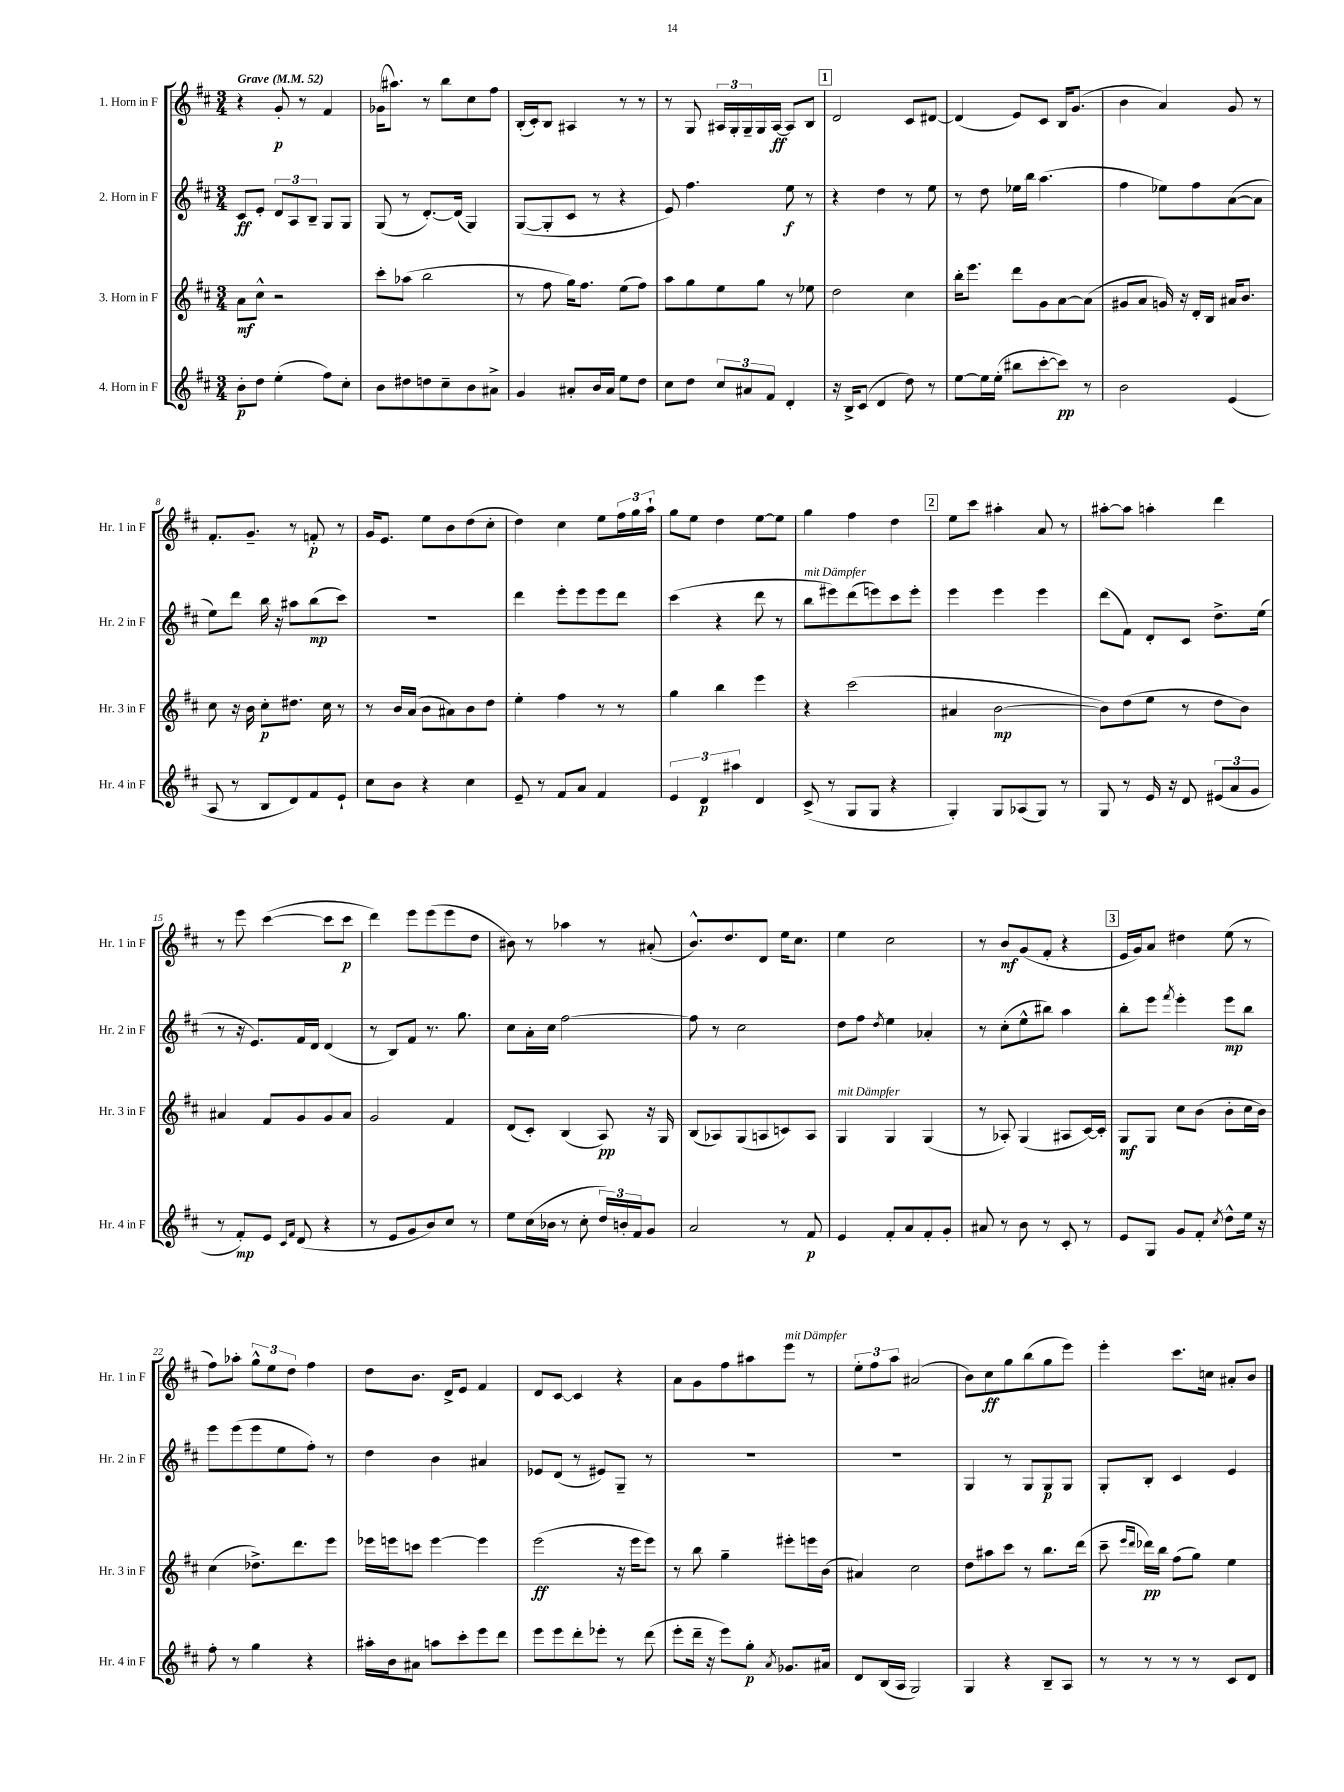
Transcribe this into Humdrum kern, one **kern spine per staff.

**kern	**kern	**kern	**kern
*staff4	*staff3	*staff2	*staff1
*clefG2	*clefG2	*clefG2	*clefG2
*k[f#c#]	*k[f#c#]	*k[f#c#]	*k[f#c#]
*M3/4	*M3/4	*M3/4	*M3/4
*MM52	*MM52	*MM52	*MM52
8b'\L	8a\L	8c#/L	4r
8dd\J	8cc#^^\J	8e'/J	.
(4ee'\	2r	12d/L	8g'/
.	.	12A/	.
.	.	.	8r
.	.	12B~/J	.
8ff#\L)	.	8G/L	4f#/
8cc#'\J	.	8G/J	.
=	=	=	=
8b\L	8ccc#'\L	(8G/	(16g-\LK
.	.	.	8.aa#\J)
8dd#\	(8aa-\J	8r	.
8dd\	2bb\	[8.d'/L)	8r
8cc#~\	.	.	8bb\L
.	.	(16d/]Jk	.
8b\	.	4G/)	8cc#\
8a#^\J	.	.	8ff#\J
=	=	=	=
4g/	8r	([8G/L	(16B'/LL
.	.	.	16c#'/J)
.	8ff#\	8G'/]	8B/J
8a#'/L	16gg\LK)	8c#/J	4A#/
.	8.ff#\J	.	.
16b/L	.	8r	.
16a#/JJ	.	.	.
8ee\L	(8ee\L	4r	8r
8dd\J	8ff#\J)	.	8r
=	=	=	=
8cc#\L	8aa\L	8e/)	8r
8dd\J	8gg\	4.ff#\	8G/
12cc#/L	8ee\	.	24A#/LL
.	.	.	24G'/
12a#/	.	.	24G~/
.	8gg\J	.	16G/
12f#/J	.	.	.
.	.	.	[16A#/JJ
4d'/	8r	8ee\	8A#/]L
.	8ee-\	8r	8B/J
=	=	=	=
16r	2dd\	4r	2d/
16B^/LK	.	.	.
(8c#/J	.	.	.
4d/	.	4dd\	.
8dd\)	4cc#\	8r	8c#/L
8r	.	8ee\	[8d#/J
=	=	=	=
[8ee\L	16bb'\LK	8r	(4d#/]
.	8.eee\J	.	.
16ee\]L	.	8dd\	.
(16ee'\JJ	.	.	.
8bb#\L	8ddd\L	16ee-\LL	8e/L)
.	.	16bb\JJ	.
[8ccc#'\	8g\	(4.aa\	8c#/J
8ccc#\]J)	[8a\	.	16B/LK
.	.	.	(8.g/J
8r	(8a\]J	.	.
=	=	=	=
2b\	8g#/L	4ff#\	4b\
.	8a/J	.	.
.	16g/)	8ee-\L)	4a/)
.	16r	.	.
.	16d'/LL	8ff#\	.
.	16B/JJ	.	.
(4e/	16a#/LK	([8a\	8g/
.	8.b/J	.	.
.	.	8a\]J	8r
=	=	=	=
8A/	8cc#\	8ee\L)	8.f#'/L
8r	16r	8ddd\J	.
.	16b\	.	8.g~/J
8B/L	8cc#'\L	16bb\	.
.	.	16r	.
8d/)	8.dd#\J	8aa#\L	8r
8f#/	.	(8bb\	8f'/
.	16cc#\	.	.
8e`/J	8r	8ccc#\J)	8r
=	=	=	=
8cc#\L	8r	2.r	16g/LK
.	.	.	8.e/J
8b\J	16b/LL	.	.
.	(16a/JJ	.	.
4r	8b\L	.	8ee\L
.	8a#\)	.	8b\
4cc#\	8b\	.	(8dd\
.	8dd\J	.	8cc#'\J
=	=	=	=
8e~/	4ee'\	4ddd\	4dd\)
8r	.	.	.
8f#/L	4ff#\	8eee'\L	4cc#\
8a/J	.	8eee\	.
4f#/	8r	8eee\	8ee\L
.	8r	8ddd\J	24ff#\L
.	.	.	24gg\
.	.	.	24aa`\JJ
=	=	=	=
6e/	4gg\	(4ccc#\	8gg\L
.	.	.	8ee\J
6d/	.	.	.
.	4bb\	4r	4dd\
6aa#\	.	.	.
4d/	4eee\	8ddd\	[8ee\L
.	.	8r	8ee\]J
=	=	=	=
(8c#^/	4r	8bb\L	4gg\
8r	.	8eee#\)	.
8G/L	(2ccc#\	(8ddd\	4ff#\
8G/J	.	8eee\)	.
4r	.	8ccc#\	4dd\
.	.	8eee'\J	.
=	=	=	=
4G'/)	4a#/	4eee\	8ee\L
.	.	.	8ccc#\J
8G/L	[2b\	4eee\	4aa#'\
(8A-/	.	.	.
8G/J)	.	4eee\	8a/
8r	.	.	8r
=	=	=	=
8G/	8b\]L)	(8ddd\L	[8aa#'\L
8r	(8dd\	8f#\J)	8aa#\]J
16e/	8ee\J	8d'/L	4aa'\
16r	.	.	.
8d/	8r	8c#/J	.
(12e#/L	8dd\L	8.dd^\L	4ddd\
12a/	.	.	.
.	8b\J)	.	.
12g/J	.	.	.
.	.	(16ee\Jk	.
=	=	=	=
8r	4a#/	8r	8r
8f#'/L)	.	16r	8eee\
.	.	8.e/L)	.
8e/J	8f#/L	.	([4ccc#\
16qqc#/LL	.	.	.
16qqf#/JJ	.	.	.
(8d/	8g/	16f#/L	.
.	.	16d/JJ	.
4r	8g/	(4d/	8ccc#\]L
.	8a#/J	.	8ccc#\J
=	=	=	=
8r	2g/	8r	4ddd\)
8e/L	.	8B/L)	.
8g/	.	8f#/J	8eee\L
8b/)	.	8.r	(8eee\
8cc#/J	4f#/	.	8eee\
.	.	8.gg\	.
8r	.	.	8dd\J
=	=	=	=
8ee\L	(8d/L	8cc#\L	8b#\)
(16cc#\L	8c#'/J)	16a'\L	8r
16b-\JJ	.	16cc#\JJ	.
8r	(4B/	[2ff#\	4aa-\
8cc#'\	.	.	.
24dd/LL)	8A/)	.	8r
24b'/	.	.	.
24f#/J	.	.	.
8g/J	16r	.	(8a#'/
.	16G/	.	.
=	=	=	=
2a/	(8B/L	8ff#\]	8.b^^/L)
.	8A-/)	8r	.
.	.	.	8.dd/
.	(8G/	2cc#\	.
.	8A/	.	8d/J
8r	8c/)	.	16ee\LK
.	.	.	8.cc#\J
8f#/	8A/J	.	.
=	=	=	=
4e/	4G/	8dd\L	4ee\
.	.	8ff#\J	.
.	.	8qdd/	.
8f#'/L	4G/	4ee\	2cc#\
8a/	.	.	.
8f#'/	(4G/	4a-'/	.
8g'/J	.	.	.
=	=	=	=
8a#/	8r	8r	8r
8r	8A-'/)	(8cc#'\L	8b/L
8b\	(4G/	8ee^^\	(8g/
8r	.	8bb#\J)	8f#'/J
8c#'/	8A#/L	4aa\	4r
8r	[16c#/L)	.	.
.	16c#'/]JJ	.	.
=	=	=	=
8e/L	8G/L	8bb'\L	16e/LL
.	.	.	16g/J)
8G/J	8G/J	8eee\J	8a/J
.	.	8qfff#/	.
8g/L	8cc#\L	4eee'\	4dd#\
8f#'/J	(8b\J	.	.
8qcc#/	.	.	.
8dd^^\L	8b'\L	8eee\L	(8ee\
16ee\Jk	16cc#\L	8bb\J	8r
16r	16b\JJ)	.	.
=	=	=	=
8ff#'\	(4cc#\	8eee\L	8ff#\L)
8r	.	(8eee\	8aa-'\J
4gg\	8.dd-^\L)	8eee\	12gg^^\L
.	.	.	12ee\
.	.	8ee\	.
.	.	.	12dd\J
.	8.ddd\	.	.
4r	.	8ff#'\J)	4ff#\
.	8eee\J	8r	.
=	=	=	=
16aa#'\LL	16eee-\LL	4dd\	8dd\L
16b\J	16eee\J	.	.
8a#\J	8ccc\J	.	8.b\J
8aa\L	[4eee\	4b\	.
.	.	.	16d^/LK
8ccc#'\	.	.	8e/J
8eee\	4eee\]	4a#/	4f#/
8ddd\J	.	.	.
=	=	=	=
8eee\L	(2eee\	8e-/L	8d/L
8eee\	.	(8d/J	[8c#/J
8ddd'\	.	8r	4c#/]
8eee-'\J	.	8e#/L)	.
8r	16r	8G~/J	4r
.	16eee\LK	.	.
(8ddd\	8eee\J)	8r	.
=	=	=	=
8eee'\L	8r	2.r	8a\L
16ddd~\Jk	8bb\	.	8g\
16r	.	.	.
8eee\L)	4gg~\	.	8ff#\
8gg'\J	.	.	8aa#\
8qa/	.	.	.
8.g-/L	8eee#'\L	.	8eee\J
.	16eee\L	.	8r
16a#/Jk	(16b\JJ	.	.
=	=	=	=
8d/L	4a#/)	2.r	12ee'\L
.	.	.	12ff#\
(16B/L	.	.	.
.	.	.	12aa\J
16A/JJ	.	.	.
2G/)	2cc#\	.	(2a#/
=	=	=	=
4G/	8dd\L	4G/	8b\L)
.	8aa#\	.	8cc#\
4r	8ccc#\J	8r	8gg\
.	8r	8G/L	(8bb\
8B~/L	8.bb\L	8G/	8gg\
8A/J	.	8G/J	8eee\J)
.	(16ddd\Jk	.	.
=	=	=	=
8r	8ccc#~\	8G'/L	4eee'\
.	16qqeee/LL	.	.
.	16qqddd/JJ	.	.
8r	16ddd-\LL)	8B'/J	.
.	16bb\JJ	.	.
8r	(8ff#\L	4c#/	8.ccc#\L
8r	8gg\J)	.	.
.	.	.	16cc\Jk
8c#/L	4ee\	4e/	8a#'/L
8d/J	.	.	8b/J
==	==	==	==
*-	*-	*-	*-
